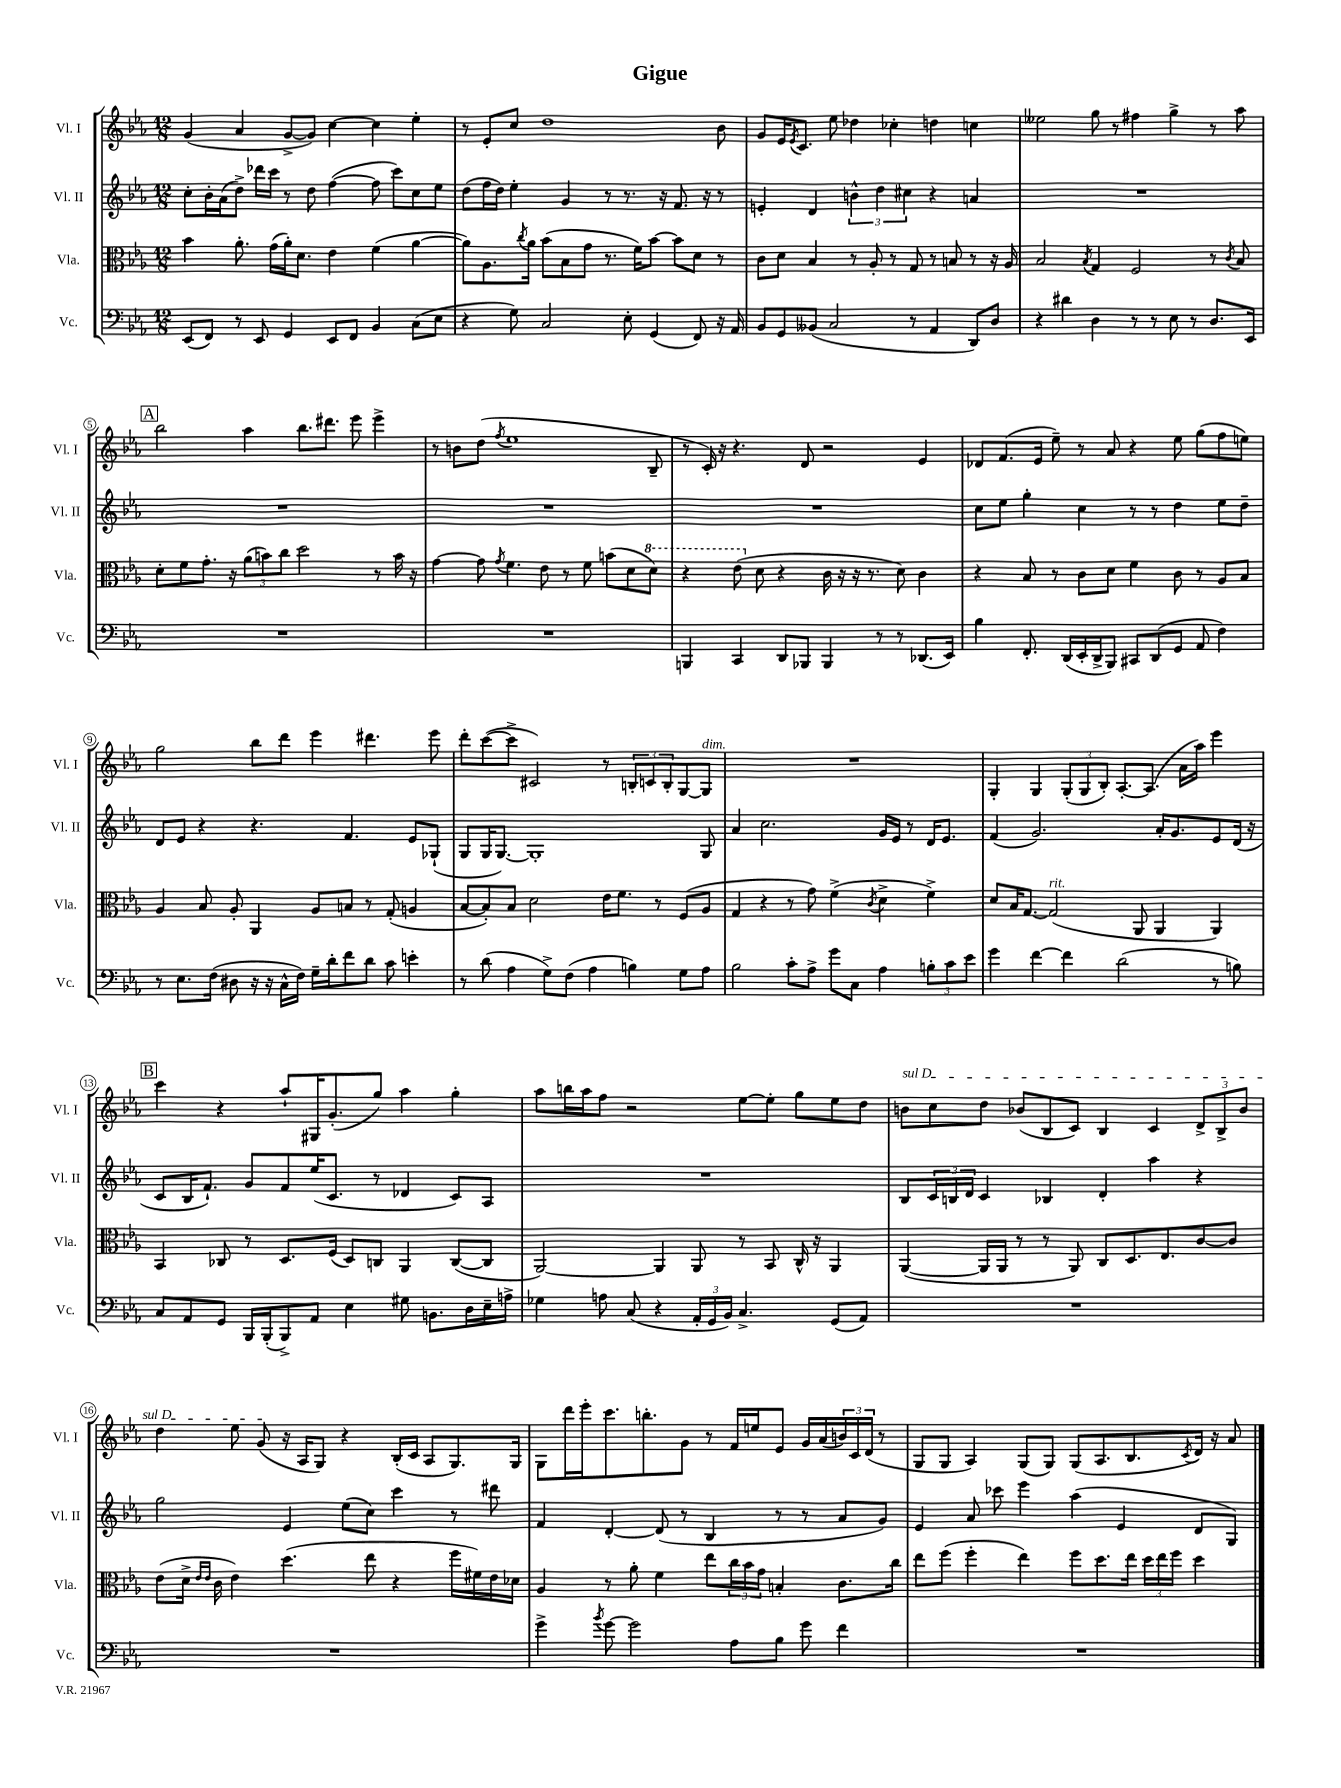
\header { title = "Gigue" }
<<
\new StaffGroup <<
\new Staff = "s0" \with { instrumentName = "Vl. I" shortInstrumentName = "Vl. I" } {
    \clef treble \key ees \major \numericTimeSignature \time 12/8
    g'4( aes'4 g'8~-> g'8) c''4~ c''4 ees''4-. |
    r8 ees'8-. c''8 d''1 bes'8 |
    g'8 ees'16 \acciaccatura { ees'8 } c'8. ees''8 des''4 ces''4-. d''4 c''4 |
    eeses''2 g''8 r8 fis''4 g''4-> r8 aes''8 |
    \mark \markup { \box "A" } bes''2 aes''4 bes''8. dis'''8. ees'''8 ees'''4-> |
    r8 b'8 d''8( \acciaccatura { f''8 } ees''1 bes8-- |
    r8 c'16-.) r16 r4. d'8 r2 ees'4 |
    des'8 f'8.( ees'16 ees''8--) r8 aes'8 r4 ees''8 g''8( f''8 e''8) |
    g''2 bes''8 d'''8 ees'''4 dis'''4. ees'''8 |
    d'''8-. c'''8~( c'''8-> cis'2) r8 \tuplet 3/2 { b8-. c'8 b8-. } g8~ g8^\markup { \italic "dim." } |
    R1. |
    g4-. g4 \tuplet 3/2 { g8-.( g8 bes8-.) } aes8.~-. aes8.( aes'16 aes''16) ees'''4 |
    \mark \markup { \box "B" } c'''4 r4 aes''8-! gis16 g'8.-.( g''8) aes''4 g''4-. |
    aes''8 b''16 aes''16 f''8 r2 ees''8~ ees''8-. g''8 ees''8 d''8 |
    \once \override TextSpanner.bound-details.left.text = \markup { \italic "sul D" } b'8\startTextSpan c''8 d''8 bes'8( bes8 c'8) bes4 c'4 \tuplet 3/2 { d'8-> bes8-> bes'8 } |
    d''4 ees''8 g'8\stopTextSpan( r16 aes16 g8) r4 bes16-.( c'16 aes8 g8.) g16 |
    g8 d'''16 ees'''16-. c'''8. b''8.-. g'8 r8 f'16 e''16 ees'8 g'16 aes'16( \tuplet 3/2 { b'16) c'16 d'16( } r8 |
    g8 g8 aes4) g8( g8) g8( aes8. bes8. \acciaccatura { c'8 } d'16) r16 aes'8 \bar "|." |
}
\new Staff = "s1" \with { instrumentName = "Vl. II" shortInstrumentName = "Vl. II" } {
    \clef treble \key ees \major \numericTimeSignature \time 12/8
    c''8-. bes'16-. aes'16( d''8->) des'''16 c'''16 r8 d''8 f''4~( f''8 c'''8) c''8 ees''8 |
    d''8( f''16 d''16) ees''4-. g'4 r8 r8. r16 f'8. r16 r8 |
    e'4-. d'4 \tuplet 3/2 { b'4-^ d''4 cis''4 } r4 a'4 |
    R1. |
    \mark \markup { \box "A" } R1. |
    R1. |
    R1. |
    c''8 ees''8 g''4-. c''4 r8 r8 d''4 ees''8 d''8-- |
    d'8 ees'8 r4 r4. f'4. ees'8 ges8-!( |
    g8 g16 g8.~) g1-. g8 |
    aes'4 c''2. g'16 ees'16 r8 d'16 ees'8. |
    f'4( g'2.) aes'16-. g'8. ees'8 d'16( r16 |
    \mark \markup { \box "B" } c'8 bes16 f'8.-!) g'8 f'8 ees''16( c'8. r8 des'4 c'8) aes8 |
    R1. |
    bes8 \tuplet 3/2 { c'16 b16 d'16 } c'4 bes4 d'4-. aes''4 r4 |
    g''2 ees'4 ees''8( c''8) c'''4 r8 dis'''8 |
    f'4 d'4~-. d'8( r8 bes4 r8 r8 aes'8 g'8) |
    ees'4 aes'8 ces'''8 ees'''4 aes''4( ees'4 d'8 g8) \bar "|." |
}
\new Staff = "s2" \with { instrumentName = "Vla." shortInstrumentName = "Vla." } {
    \clef alto \key ees \major \numericTimeSignature \time 12/8
    bes'4 aes'8.-. g'16( aes'16-.) d'8. ees'4 f'4( aes'4~ |
    aes'8) aes8. \acciaccatura { c''8 } aes'16 bes'8( bes8 g'8 r8. f'16) bes'8~ bes'8 d'8 r8 |
    c'8 d'8 bes4 r8 aes8-. r8 g8 r8 b8 r8 r16 aes16 |
    bes2 \acciaccatura { bes8 } g4 f2 r8 \acciaccatura { c'8 } bes8 |
    \mark \markup { \box "A" } d'8-. f'8 g'8.-. r16 \tuplet 3/2 { aes'8( b'8) c''8 } d''2 r8 b'16 r16 |
    g'4~ g'8 \acciaccatura { g'8 } f'4. ees'8 r8 f'8 b'8( d'8 \ottava #1 d''8) |
    r4 ees''8( \ottava #0 d'8 r4 c'16 r16 r16 r8. d'8) c'4 |
    r4 bes8 r8 c'8 d'8 f'4 c'8 r8 aes8 bes8 |
    aes4 bes8 aes8-. aes,4 aes8 b8 r8 g8-.( a4 |
    bes8~ bes8-.) bes8 d'2 ees'16 f'8. r8 f8( aes8 |
    g4 r4 r8 g'8) f'4->( \acciaccatura { c'8 } d'4-> f'4->) |
    d'8 bes16 g8.~ g2^\markup { \italic "rit." }( aes,8 aes,4 aes,4) |
    \mark \markup { \box "B" } bes,4 ces8 r8 d8. f16( d8) c8 aes,4 c8~( c8 |
    aes,2~) aes,4 aes,8 r8 bes,8 c16-^ r16 aes,4 |
    aes,4~( aes,16 aes,16 r8 r8 aes,8) c8 d8. ees8. c'8~ c'8 |
    ees'8( d'16-> \grace { ees'16 ees'16 } c'16 ees'4) d''4.( ees''8 r4 f''16 fis'16) ees'16 des'16 |
    aes4 r8 aes'8-. f'4 ees''8 \tuplet 3/2 { c''16 bes'16 g'16 } b4-. c'8. c''16 |
    ees''8 f''8( f''4-. ees''4) f''8 d''8. ees''16 \tuplet 3/2 { d''16 ees''16 f''16 } d''4 \bar "|." |
}
\new Staff = "s3" \with { instrumentName = "Vc." shortInstrumentName = "Vc." } {
    \clef bass \key ees \major \numericTimeSignature \time 12/8
    ees,8( f,8) r8 ees,8 g,4 ees,8 f,8 bes,4 c8( ees8 |
    r4 g8) c2 ees8-. g,4( f,8) r16 aes,16 |
    bes,8 g,8 beses,8( c2 r8 aes,4 d,8) d8 |
    r4 dis'4 d4 r8 r8 ees8 r8 d8. ees,16 |
    \mark \markup { \box "A" } R1. |
    R1. |
    b,,4 c,4 d,8 bes,,8 bes,,4 r8 r8 des,8.( ees,16) |
    bes4 f,8.-. d,16( ees,16-. d,16-> bes,,8) cis,8 d,8( g,8 aes,8 f4) |
    r8 ees8. f16( dis8 r16 r16 c16-^ f16) g16-- d'16-. f'8 d'8 c'8 e'4-. |
    r8 d'8( aes4 g8->) f8( aes4 b4) g8 aes8 |
    bes2 c'8-. aes8-> g'8 c8 aes4 \tuplet 3/2 { b8-. c'8 ees'8 } |
    g'4 f'4~ f'4 d'2( r8 b8) |
    \mark \markup { \box "B" } c8 aes,8 g,8 bes,,16 bes,,16-.( bes,,8->) aes,8 ees4 gis8 b,8. d16 ees16-- a16-> |
    ges4 a8 c8( r4 \tuplet 3/2 { aes,16-. g,16 bes,16) } c4.-> g,8( aes,8) |
    R1. |
    R1. |
    g'4-> \acciaccatura { bes'8 } g'8~ g'2 aes8 bes8 g'8 f'4 |
    R1. \bar "|." |
}
>>
>>
\layout { \context { \Score \override BarNumber.stencil = #(make-stencil-circler 0.1 0.3 ly:text-interface::print) } }
